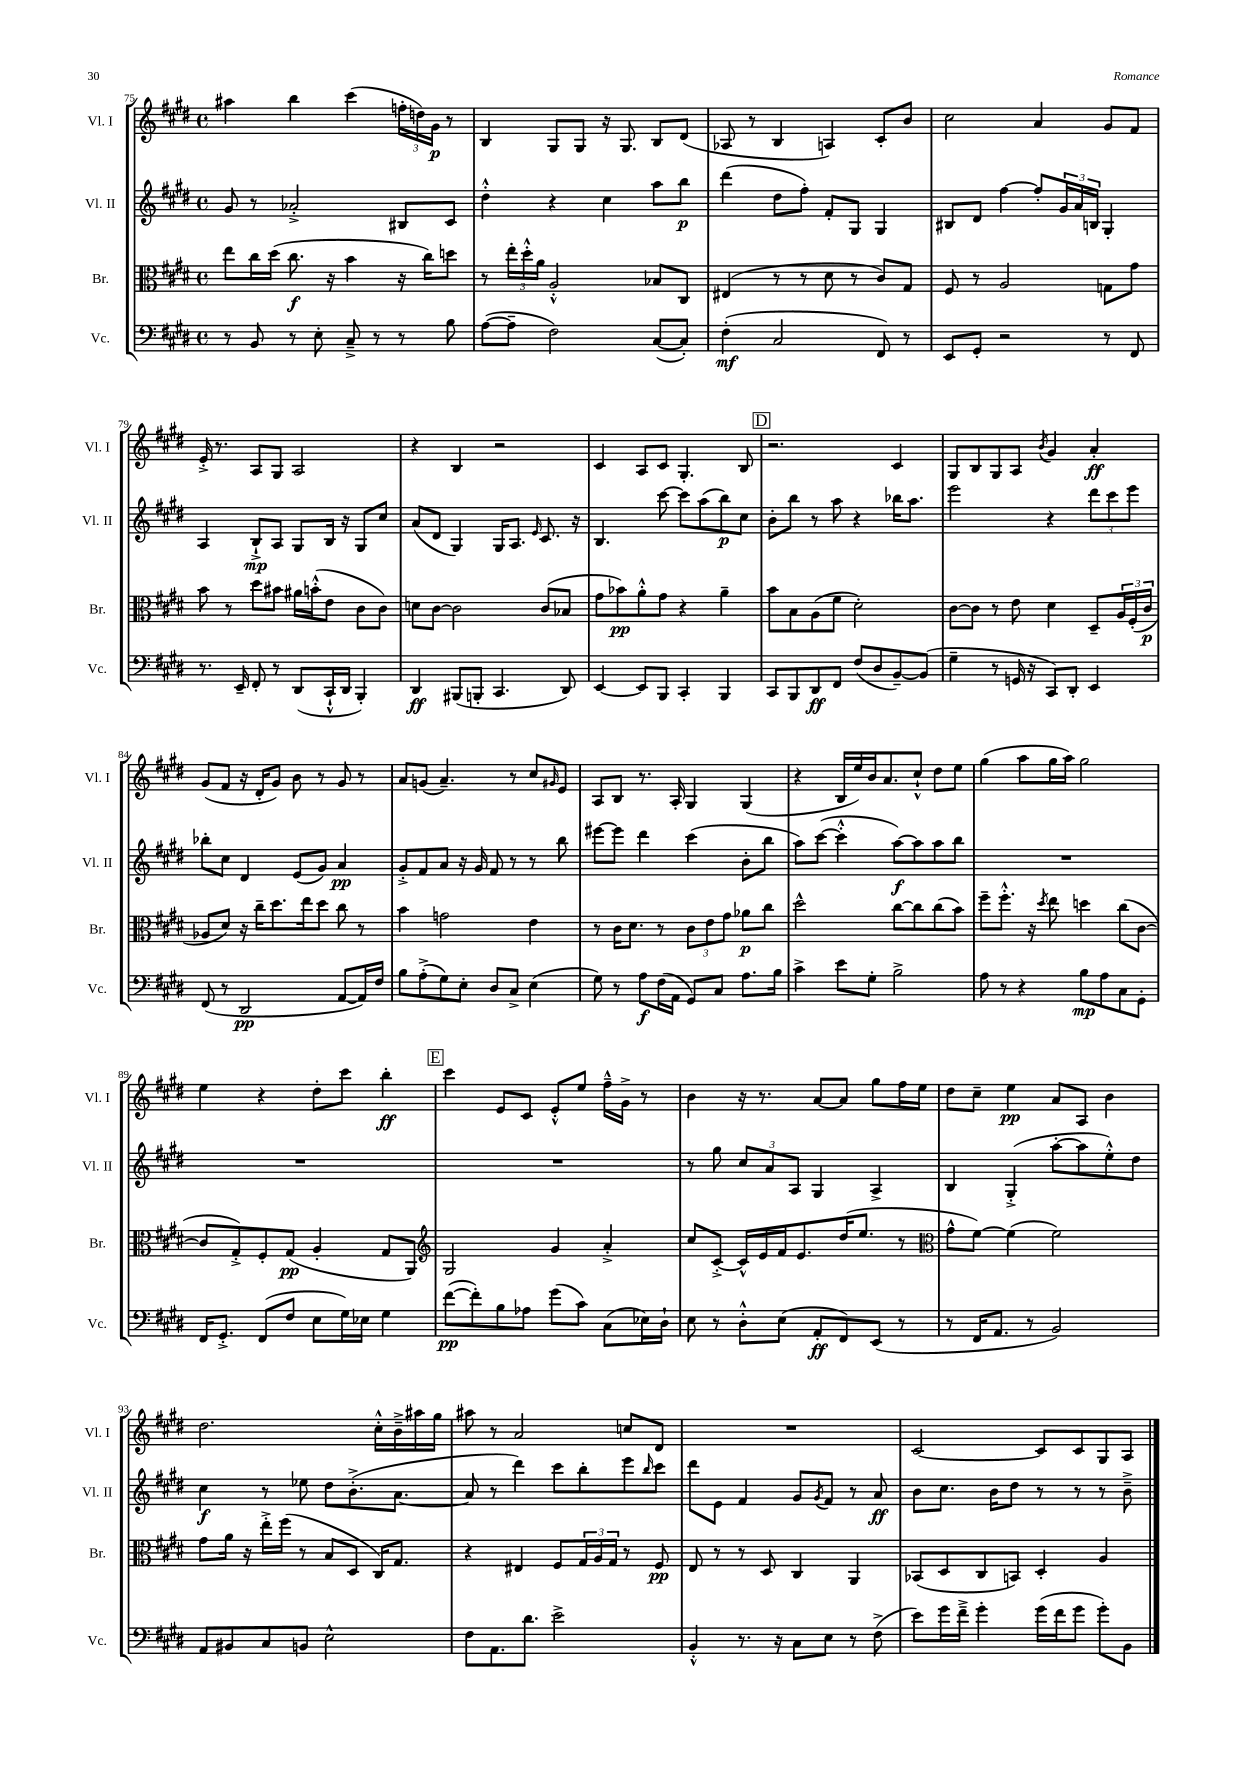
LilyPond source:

<<
\new StaffGroup <<
\new Staff = "s0" \with { instrumentName = "Vl. I" shortInstrumentName = "Vl. I" } {
    \clef treble \key e \major \defaultTimeSignature \time 4/4
    ais''4 b''4 cis'''4( \tuplet 3/2 { f''16-. d''16) gis'16\p } r8 |
    b4 gis8 gis8 r16 gis8. b8 dis'8( |
    aes8 r8 b4 a4) cis'8-. b'8 |
    cis''2 a'4 gis'8 fis'8 |
    e'16-.-> r8. a8 gis8 a2 |
    r4 b4 r2 |
    cis'4 a8 cis'8 gis4.-. b8 |
    \mark \markup { \box "D" } r2. cis'4 |
    gis8 b8 gis8 a8 \acciaccatura { b'8 } gis'4 a'4-.\ff |
    gis'8( fis'8 r16 dis'16-. gis'8) b'8 r8 gis'8 r8 |
    a'8 g'8( a'4.--) r8 cis''8 \grace { gis'16 } e'8 |
    a8 b8 r8. a16-. gis4 gis4( |
    r4 b16 e''16) b'16 a'8. cis''8-!-^ dis''8 e''8 |
    gis''4( a''8 gis''16 a''16) gis''2 |
    e''4 r4 dis''8-. cis'''8 b''4-.\ff |
    \mark \markup { \box "E" } cis'''4 e'8 cis'8 e'8-.-^ e''8 fis''16---^ gis'16-> r8 |
    b'4 r16 r8. a'8~ a'8 gis''8 fis''16 e''16 |
    dis''8 cis''8-- e''4\pp a'8 a8 b'4 |
    dis''2. cis''16-.-^ b'16---> ais''16 gis''16 |
    ais''8 r8 a'2 c''8 dis'8 |
    R1 |
    cis'2~ cis'8 cis'8 gis8 a8 \bar "|." |
}
\new Staff = "s1" \with { instrumentName = "Vl. II" shortInstrumentName = "Vl. II" } {
    \clef treble \key e \major \defaultTimeSignature \time 4/4
    gis'8 r8 aes'2-.-> bis8 cis'8 |
    dis''4-.-^ r4 cis''4 a''8 b''8\p |
    dis'''4( dis''8 fis''8-.) fis'8-. gis8 gis4 |
    bis8 dis'8 fis''4~ fis''8-. \tuplet 3/2 { gis'16 a'16 b16 } gis4-. |
    a4 b8-!->\mp a8 gis8 b16 r16 gis8 cis''8 |
    a'8( dis'8 gis4) gis16 a8. \grace { e'16 } cis'8. r16 |
    b4. cis'''8~ cis'''8 a''8( b''8\p) cis''8 |
    \mark \markup { \box "D" } b'8-. b''8 r8 a''8 r4 bes''16 a''8. |
    e'''2 r4 \tuplet 3/2 { dis'''8 cis'''8 e'''8 } |
    bes''8-. cis''8 dis'4 e'8( gis'8) a'4\pp |
    gis'8-.-> fis'8 a'8 r16 gis'16 fis'8 r8 r8 b''8 |
    eis'''8~ eis'''8 dis'''4 cis'''4( b'8-. b''8 |
    a''8) cis'''8~( cis'''4-.-^ a''8~\f) a''8 a''8 b''8 |
    R1 |
    R1 |
    \mark \markup { \box "E" } R1 |
    r8 gis''8 \tuplet 3/2 { cis''8 a'8 a8 } gis4 a4-> |
    b4 gis4-.->( a''8~-. a''8 e''8-.-^) dis''8 |
    cis''4\f r8 ees''8 dis''8 b'8.-.->( a'8.~ |
    a'8 r8 dis'''4) cis'''8 b''8-. e'''8 \grace { b''16 } cis'''8 |
    dis'''8 e'8 fis'4 gis'8 \acciaccatura { gis'8 } fis'8 r8 a'8\ff |
    b'8 cis''8. b'16 dis''8 r8 r8 r8 b'8---> \bar "|." |
}
\new Staff = "s2" \with { instrumentName = "Br." shortInstrumentName = "Br." } {
    \clef alto \key e \major \defaultTimeSignature \time 4/4
    e''8 cis''16 dis''16( cis''8.\f r16 b'4 r16 cis''16) d''8 |
    r8 \tuplet 3/2 { e''16-. dis''16-.-^ a'16 } a2-.-^ bes8 cis8 |
    eis4( r8 r8 dis'8 r8 cis'8) gis8 |
    fis8 r8 a2 g8 gis'8 |
    b'8 r8 dis''8 bis'8 ais'16 b'16-.-^( e'8 cis'8 cis'8) |
    d'8 cis'8~ cis'2 cis'8( bes8 |
    gis'8 bes'8\pp) a'8-.-^ gis'8 r4 a'4-- |
    \mark \markup { \box "D" } b'8 b8 a8( fis'8 dis'2-.) |
    cis'8~ cis'8 r8 e'8 dis'4 dis8-- \tuplet 3/2 { a16 fis16-.( cis'16\p } |
    aes8 dis'8) r16 cis''16-- dis''8. e''16 dis''8 cis''8 r8 |
    b'4 g'2 e'4 |
    r8 cis'16 dis'8. r8 \tuplet 3/2 { cis'8 e'8 gis'8 } aes'8\p cis''8 |
    dis''2-^ cis''8~ cis''8 cis''8( b'8) |
    fis''8-- fis''8.-.-^ r16 \acciaccatura { dis''8 } e''8 d''4 cis''8( cis'8~ |
    cis'8 gis8-.->) fis8-. gis8\pp( a4-. gis8 a,8) |
    \mark \markup { \box "E" } \clef treble gis2 gis'4 a'4-.-> |
    cis''8 cis'8~-.-> cis'16-^ e'16 fis'16 e'8. dis''16( e''8. r8 |
    \clef alto gis'8-^ fis'8~) fis'4( fis'2) |
    gis'8 a'16 r16 e''16-.-> fis''16( r8 b8 dis8 cis16) gis8. |
    r4 eis4 fis8 \tuplet 3/2 { gis16 a16 gis16 } r8 fis8\pp |
    e8 r8 r8 dis8 cis4 a,4 |
    bes,8( dis8 cis8 b,8) dis4-. a4 \bar "|." |
}
\new Staff = "s3" \with { instrumentName = "Vc." shortInstrumentName = "Vc." } {
    \clef bass \key e \major \defaultTimeSignature \time 4/4
    r8 b,8 r8 e8-. cis8---> r8 r8 b8 |
    a8~( a8-- fis2) cis8~( cis8-.) |
    fis4-.\mf( cis2 fis,8) r8 |
    e,8 gis,8-. r2 r8 fis,8 |
    r8. e,16-- fis,8-. r8 dis,8( cis,16-!-^ dis,16 b,,4-.) |
    dis,4\ff bis,,8( b,,8-. cis,4. dis,8) |
    e,4~ e,8 b,,8 cis,4-. b,,4 |
    \mark \markup { \box "D" } cis,8 b,,8 dis,8\ff fis,8 fis8( dis8 b,8~--) b,8( |
    gis4-- r8 g,16 r16 cis,8) dis,8-. e,4 |
    fis,8( r8 dis,2\pp a,8~ a,16) fis16 |
    b8 a8-.->( gis8) e8-. dis8 cis8-> e4( |
    gis8) r8 a8\f fis16( a,16 gis,8) cis8 a8. b16 |
    cis'4-> e'8 gis8-. b2-> |
    a8 r8 r4 b8\mp a8 cis8 gis,8-. |
    fis,16 gis,8.-.-> fis,8( fis8 e8 gis16) ees16 gis4 |
    \mark \markup { \box "E" } fis'8~\pp( fis'8-.) b8 aes8 gis'8( cis'8) cis8( ees16) dis16-! |
    e8 r8 dis8-.-^ e8( a,8-.\ff fis,8) e,8( r8 |
    r8 fis,16 a,8. r8 b,2) |
    a,8 bis,8 cis8 b,8 e2-^ |
    fis8 a,8. dis'8. e'2-> |
    b,4-.-^ r8. r16 cis8 e8 r8 fis8->( |
    e'8) gis'16 fis'16---> gis'4-. gis'16( fis'16 gis'8 gis'8-.) b,8 \bar "|." |
}
>>
>>
\layout { \context { \Score currentBarNumber = #75 } }
